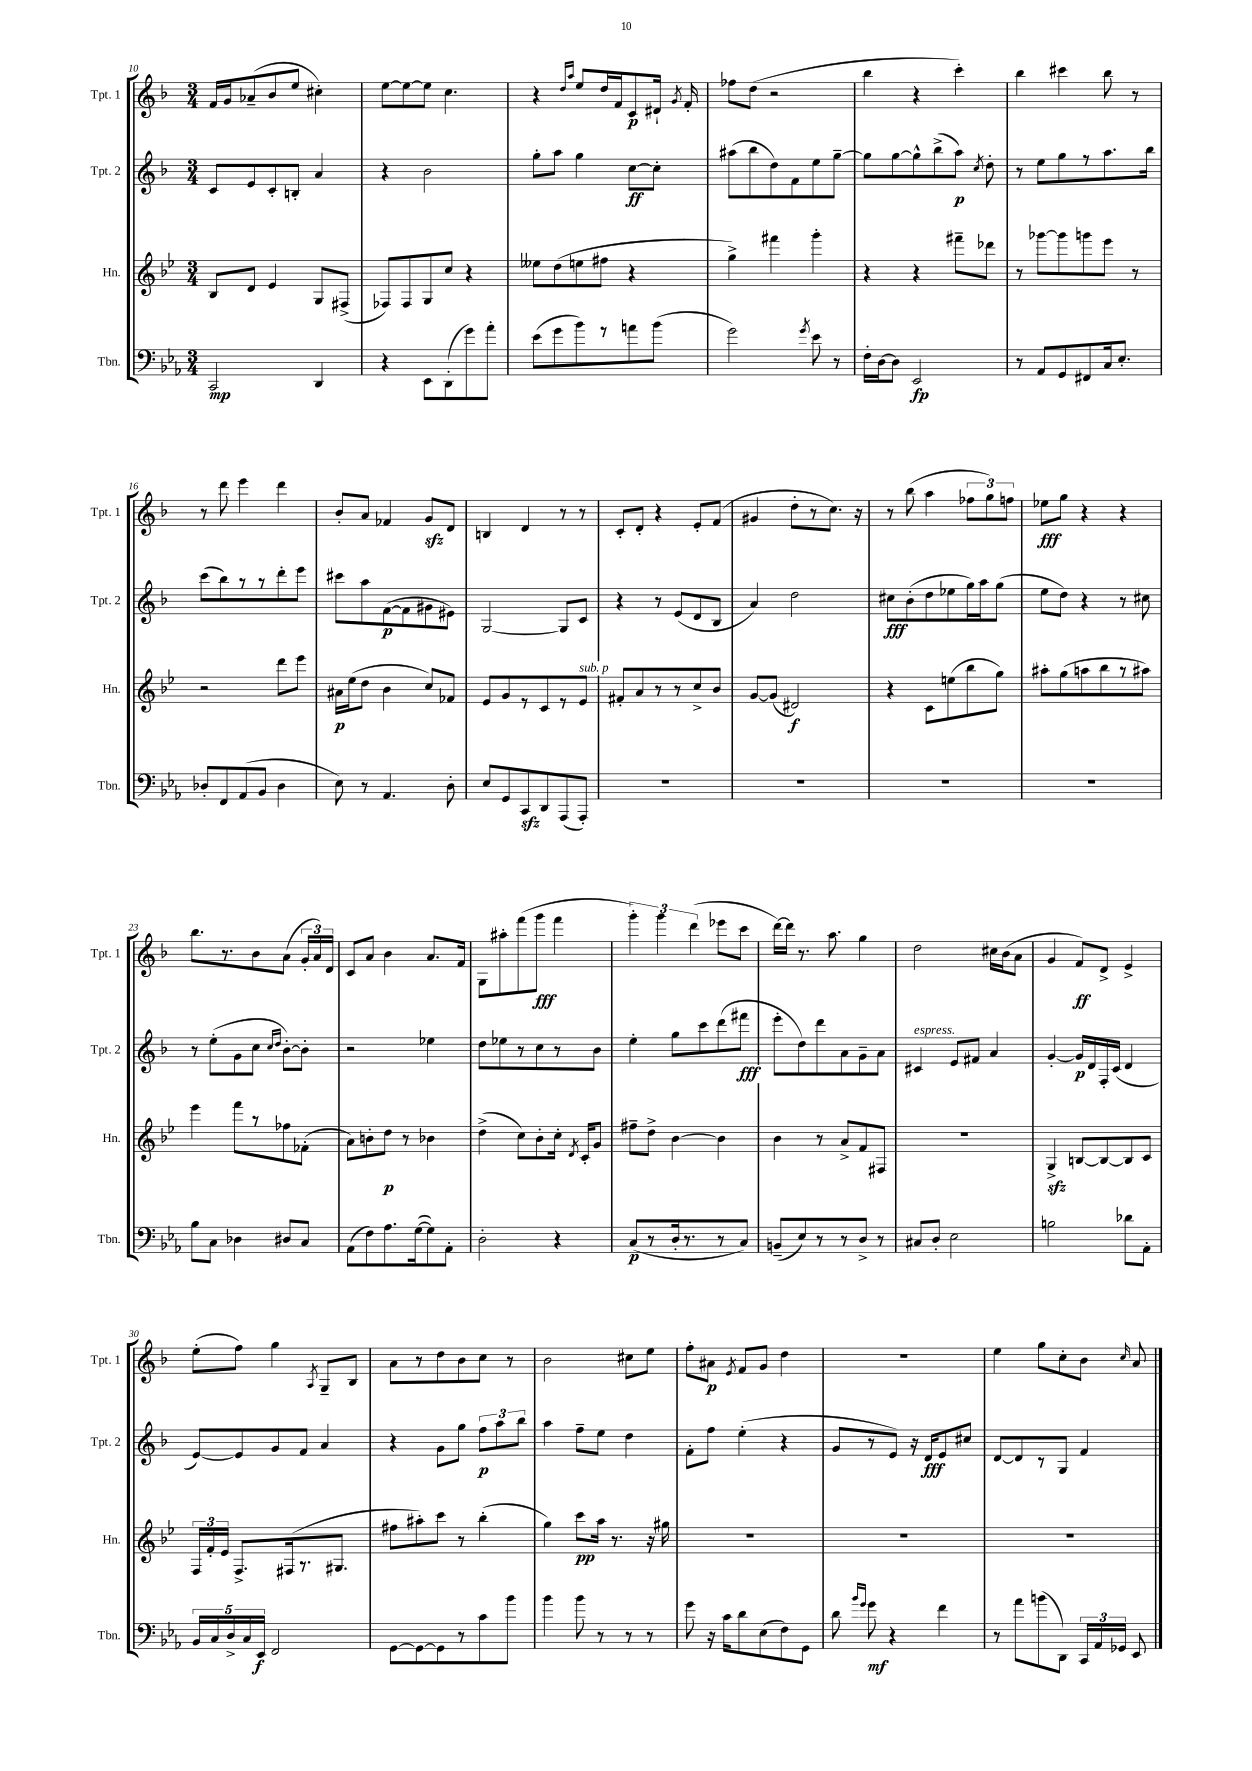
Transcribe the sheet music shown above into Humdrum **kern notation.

**kern	**dynam	**kern	**dynam	**kern	**dynam	**kern	**dynam
*part4	*part4	*part3	*part3	*part2	*part2	*part1	*part1
*staff4	*staff4	*staff3	*staff3	*staff2	*staff2	*staff1	*staff1
*I"Tbn.	*	*I"Hn.	*	*I"Tpt. 2	*	*I"Tpt. 1	*
*I'Tbn.	*	*I'Hn.	*	*I'Tpt. 2	*	*I'Tpt. 1	*
*clefF4	*	*clefG2	*	*clefG2	*	*clefG2	*
*k[b-e-a-]	*	*k[b-e-]	*	*k[b-]	*	*k[b-]	*
*M3/4	*	*M3/4	*	*M3/4	*	*M3/4	*
=10	=10	=10	=10	=10	=10	=10	=10
2CC/	mp	8B-/L	.	8c/L	.	16f/LL	.
.	.	.	.	.	.	16g/J	.
.	.	8d/J	.	8e/	.	(8a-X~/	.
.	.	4e-/	.	8c'/	.	8b-/	.
.	.	.	.	8Bn'/J	.	8ee/J	.
4DD/	.	8G/L	.	4a/	.	4cc#X'\)	.
.	.	(8F#X^/J	.	.	.	.	.
=11	=11	=11	=11	=11	=11	=11	=11
4r	.	8F-X/L)	.	4r	.	[8ee\L	.
.	.	8F-/	.	.	.	8ee\_	.
8EE-\L	.	8G/	.	2b-\	.	8ee\J]	.
(8DD'\	.	8cc/J	.	.	.	4.cc\	.
8g\)	.	4r	.	.	.	.	.
8a-'\J	.	.	.	.	.	.	.
=12	=12	=12	=12	=12	=12	=12	=12
(8e-\L	.	8ee--X\L	.	8gg'\L	.	4r	.
8g\	.	(8dd\	.	8aa\J	.	.	.
.	.	.	.	.	.	16qqdd/LL	.
.	.	.	.	.	.	16qqaa/JJ	.
8b-\)	.	8een\	.	4gg\	.	8ee/L	.
8r	.	8ff#X\J	.	.	.	16dd/L	.
.	.	.	.	.	.	16f/J	.
8an\	.	4r	.	[8cc\L	ff	8c/	p
(8b-\J	.	.	.	8cc'\J]	.	16d#X`/Jk	.
.	.	.	.	.	.	8qg/	.
.	.	.	.	.	.	16f'/	.
=13	=13	=13	=13	=13	=13	=13	=13
2g\)	.	4gg^\)	.	(8aa#X\L	.	8ff-X\L	.
.	.	.	.	8bb-\	.	(8dd\J	.
.	.	4fff#X\	.	8dd\)	.	2r	.
.	.	.	.	8f\	.	.	.
8qg/	.	.	.	.	.	.	.
8e-\	.	4ggg'\	.	8ee\	.	.	.
8r	.	.	.	[8gg~\J	.	.	.
=14	=14	=14	=14	=14	=14	=14	=14
16F'\LL	.	4r	.	8gg\L]	.	4bb-\	.
[16D\J	.	.	.	.	.	.	.
8D\J]	.	.	.	[8gg\	.	.	.
2EE-/	fp	4r	.	8gg^^\]	.	4r	.
.	.	.	.	(8bb-^\	.	.	.
.	.	8fff#X~\L	.	8aa\J)	p	4ccc'\)	.
.	.	.	.	8qcc/	.	.	.
.	.	8ddd-X\J	.	8dd'\	.	.	.
=15	=15	=15	=15	=15	=15	=15	=15
8r	.	8r	.	8r	.	4bb-\	.
8AA-/L	.	[8ggg-X\L	.	8ee\L	.	.	.
8GG/	.	8ggg-\]	.	8gg\	.	4ccc#X\	.
8FF#X/	.	8gggn\	.	8r	.	.	.
16C/k	.	8eee-\J	.	8.aa\	.	8bb-\	.
8.E-'/J	.	.	.	.	.	.	.
.	.	8r	.	.	.	8r	.
.	.	.	.	16bb-\Jk	.	.	.
!!LO:LB:g=z
=16	=16	=16	=16	=16	=16	=16	=16
8D-X'/L	.	2r	.	(8ccc\L	.	8r	.
8FF/	.	.	.	8bb-\)	.	8ddd\	.
(8AA-/	.	.	.	8r	.	4eee\	.
8BB-/J	.	.	.	8r	.	.	.
4D-\	.	8ddd\L	.	8ddd'\	.	4ddd\	.
.	.	8eee-\J	.	8eee\J	.	.	.
=17	=17	=17	=17	=17	=17	=17	=17
8E-\)	.	16a#X\LL	p	8ccc#X\L	.	8b-'/L	.
.	.	(16ee-\J	.	.	.	.	.
8r	.	8dd\J	.	8aa\	.	8a/J	.
4.AA-/	.	4b-\	.	([8f\	p	4f-X/	.
.	.	.	.	8f\]	.	.	.
.	.	8cc/L)	.	8g#X\	.	8gzz/L	.
8D'\	.	8f-X/J	.	8e#X\J)	.	8d/J	.
=18	=18	=18	=18	=18	=18	=18	=18
8E-/L	.	8e-/L	.	[2G/	.	4Bn/	.
8GG/	.	8g/	.	.	.	.	.
8CCzz/	.	8r	.	.	.	4d/	.
8DD/	.	8c/	.	.	.	.	.
(8AAA-/	.	8r	.	8G/L]	.	8r	.
!	!	!LO:TX:a:i:t=sub. p	!	!	!	!	!
8AAA-'/J)	.	8e-/J	.	8c/J	.	8r	.
=19	=19	=19	=19	=19	=19	=19	=19
2.r	.	8f#X'/L	.	4r	.	8c'/L	.
.	.	8a/	.	.	.	8d'/J	.
.	.	8r	.	8r	.	4r	.
.	.	8r	.	(8e/L	.	.	.
.	.	8cc^/	.	8d/	.	8e'/L	.
.	.	8b-/J	.	8B-/J	.	(8f/J	.
=20	=20	=20	=20	=20	=20	=20	=20
2.r	.	[8g/L	.	4a/)	.	4g#X/	.
.	.	(8g/J]	.	.	.	.	.
.	.	2d#X/)	f	2dd\	.	8dd'\L	.
.	.	.	.	.	.	8r	.
.	.	.	.	.	.	8.cc\J)	.
.	.	.	.	.	.	16r	.
=21	=21	=21	=21	=21	=21	=21	=21
2.r	.	4r	.	8cc#X\L	fff	8r	.
.	.	.	.	(8b-'\	.	(8bb-\	.
.	.	8c\L	.	8dd\	.	4aa\	.
.	.	(8een\	.	8ee-X\	.	.	.
.	.	8bb-\	.	16gg\L)	.	12ff-X\L	.
.	.	.	.	16aa\J	.	.	.
.	.	.	.	.	.	12gg\)	.
.	.	8gg\J)	.	(8gg\J	.	.	.
.	.	.	.	.	.	12ffn\J	.
=22	=22	=22	=22	=22	=22	=22	=22
2.r	.	8aa#X'\L	.	8ee\L	.	8ee-X\L	fff
.	.	(8gg\	.	8dd\J)	.	8gg\J	.
.	.	8aan\	.	4r	.	4r	.
.	.	8bb-\	.	.	.	.	.
.	.	8r	.	8r	.	4r	.
.	.	8aa#X\J)	.	8cc#X\	.	.	.
!!LO:LB:g=z
=23	=23	=23	=23	=23	=23	=23	=23
8B-\L	.	4eee-\	.	8r	.	8.bb-\L	.
8C\J	.	.	.	(8ee'\L	.	.	.
.	.	.	.	.	.	8.r	.
4D-X\	.	8fff\L	.	8g\	.	.	.
.	.	8r	.	8cc\J	.	8b-\	.
.	.	.	.	16qqcc/LL	.	.	.
.	.	.	.	16qqdd/JJ	.	.	.
8D#X/L	.	8ff-X\	.	[8b-'\L)	.	(8a\J	.
8C/J	.	(8f-X'\J	.	8b-'\J]	.	24g'/LL	.
.	.	.	.	.	.	24a/)	.
.	.	.	.	.	.	24d/JJ	.
=24	=24	=24	=24	=24	=24	=24	=24
(8AA-\L	.	8a\L)	.	2r	.	8c/L	.
8F\)	.	8bn'\	.	.	.	8a/J	.
8.A-\	.	8dd\J	p	.	.	4b-\	.
.	.	8r	.	.	.	.	.
([16G\k	.	.	.	.	.	.	.
8G\])	.	4b-X\	.	4ee-X\	.	8.a/L	.
8AA-'\J	.	.	.	.	.	.	.
.	.	.	.	.	.	16f/Jk	.
=25	=25	=25	=25	=25	=25	=25	=25
2D'\	.	(4dd^\	.	8dd\L	.	8G\L	.
.	.	.	.	8ee-X\	.	8aa#X'\	.
.	.	8cc\L)	.	8r	.	(8fff\	.
.	.	8b-'\	.	8cc\	.	8ggg\J	fff
4r	.	16cc'\Jk	.	8r	.	4fff\	.
.	.	8qd/	.	.	.	.	.
.	.	16c'/KL	.	.	.	.	.
.	.	8g/J	.	8b-\J	.	.	.
=26	=26	=26	=26	=26	=26	=26	=26
(8C/L	p	8ff#X~\L	.	4ee'\	.	6ggg'\)	.
8r	.	8dd^\J	.	.	.	.	.
.	.	.	.	.	.	6ggg\	.
16D'/k	.	[4b-\	.	8gg\L	.	.	.
8.r	.	.	.	.	.	.	.
.	.	.	.	.	.	(6ddd\	.
.	.	.	.	8ccc\	.	.	.
8r	.	4b-\]	.	(8ddd\	.	8eee-X\L	.
8C/J)	.	.	.	8fff#X\J	fff	8ccc\J	.
=27	=27	=27	=27	=27	=27	=27	=27
(8BBn~/L	.	4b-\	.	8eee'\L	.	[16ddd\LL)	.
.	.	.	.	.	.	16ddd\JJ]	.
8E-/)	.	.	.	8dd\)	.	8.r	.
8r	.	8r	.	8ddd\	.	.	.
.	.	.	.	.	.	8.aa\	.
8r	.	8a^/L	.	8a\	.	.	.
8D^/J	.	8f/	.	8g~\	.	4gg\	.
8r	.	8F#X/J	.	8a\J	.	.	.
=28	=28	=28	=28	=28	=28	=28	=28
!	!	!	!	!LO:TX:a:i:t=espress.	!	!	!
8C#X/L	.	2.r	.	4c#X/	.	2dd\	.
8D'/J	.	.	.	.	.	.	.
2E-\	.	.	.	8e/L	.	.	.
.	.	.	.	8f#X/J	.	.	.
.	.	.	.	4a/	.	16cc#X\LL	.
.	.	.	.	.	.	(16b-\J	.
.	.	.	.	.	.	8a\J	.
=29	=29	=29	=29	=29	=29	=29	=29
2Bn\	.	4Gzz^/	.	[4g'/	.	4g/	.
.	.	[8Bn/L	.	16g/LL]	p	8f/L)	ff
.	.	.	.	16d/	.	.	.
.	.	8B/_	.	16F'/	.	8d^/J	.
.	.	.	.	(16c/JJ	.	.	.
8d-X\L	.	8B/]	.	4d/	.	4e^/	.
8AA-'\J	.	8c/J	.	.	.	.	.
!!LO:LB:g=z
=30	=30	=30	=30	=30	=30	=30	=30
20BB-/LL	.	24F/LL	.	[8e/L)	.	(8ee'\L	.
.	.	24f'/	.	.	.	.	.
20C/	.	.	.	.	.	.	.
.	.	24e-/JJ	.	.	.	.	.
20D^/	.	.	.	.	.	.	.
.	.	8.F^/L	.	8e/]	.	8ff\J)	.
20C/	.	.	.	.	.	.	.
20EE-/JJ	f	.	.	.	.	.	.
2FF/	.	.	.	8g/	.	4gg\	.
.	.	(16F#X/k	.	.	.	.	.
.	.	8.r	.	8f/J	.	.	.
.	.	.	.	.	.	8qA/	.
.	.	.	.	4a/	.	8G~/L	.
.	.	8.G#X/J	.	.	.	.	.
.	.	.	.	.	.	8B-/J	.
=31	=31	=31	=31	=31	=31	=31	=31
[8GG\L	.	8ff#X\L	.	4r	.	8a\L	.
8GG\_	.	8aa#X'\)	.	.	.	8r	.
8GG\]	.	8ccc\J	.	8g\L	.	8dd\	.
8r	.	8r	.	8gg\J	.	8b-\	.
8c\	.	(4bb-'\	.	12ff\L	p	8cc\J	.
.	.	.	.	12aa\	.	.	.
8b-\J	.	.	.	.	.	8r	.
.	.	.	.	12bb-\J	.	.	.
=32	=32	=32	=32	=32	=32	=32	=32
4b-\	.	4gg\)	.	4aa\	.	2b-\	.
8b-\	.	8ccc\L	pp	8ff~\L	.	.	.
8r	.	16aa\Jk	.	8ee\J	.	.	.
.	.	8.r	.	.	.	.	.
8r	.	.	.	4dd\	.	8cc#X\L	.
8r	.	16r	.	.	.	8ee\J	.
.	.	16gg#X\	.	.	.	.	.
=33	=33	=33	=33	=33	=33	=33	=33
8g\	.	2.r	.	8f'\L	.	8ff'\L	.
16r	.	.	.	8ff\J	.	8a#X\J	p
16c\KL	.	.	.	.	.	.	.
.	.	.	.	.	.	8qe/	.
8d\	.	.	.	(4ee'\	.	8f/L	.
(8E-\	.	.	.	.	.	8g/J	.
8F\)	.	.	.	4r	.	4dd\	.
8GG\J	.	.	.	.	.	.	.
=34	=34	=34	=34	=34	=34	=34	=34
8d\	.	2.r	.	8g/L	.	2.r	.
16qqb-/LL	.	.	.	.	.	.	.
16qqg/JJ	.	.	.	.	.	.	.
8g\	mf	.	.	8r	.	.	.
4r	.	.	.	8e/J)	.	.	.
.	.	.	.	16r	.	.	.
.	.	.	.	16d/KL	fff	.	.
4f\	.	.	.	8e/	.	.	.
.	.	.	.	8cc#X/J	.	.	.
=35	=35	=35	=35	=35	=35	=35	=35
8r	.	2.r	.	[8d/L	.	4ee\	.
8a-\L	.	.	.	8d/]	.	.	.
(8bn\	.	.	.	8r	.	8gg\L	.
8DD\J)	.	.	.	8G/J	.	8cc'\	.
24CC/LL	.	.	.	4f/	.	8b-\J	.
24AA-/	.	.	.	.	.	.	.
24GG-X/JJ	.	.	.	.	.	.	.
.	.	.	.	.	.	16qqcc/	.
8EE-/	.	.	.	.	.	8a/	.
==	==	==	==	==	==	==	==
*-	*-	*-	*-	*-	*-	*-	*-
